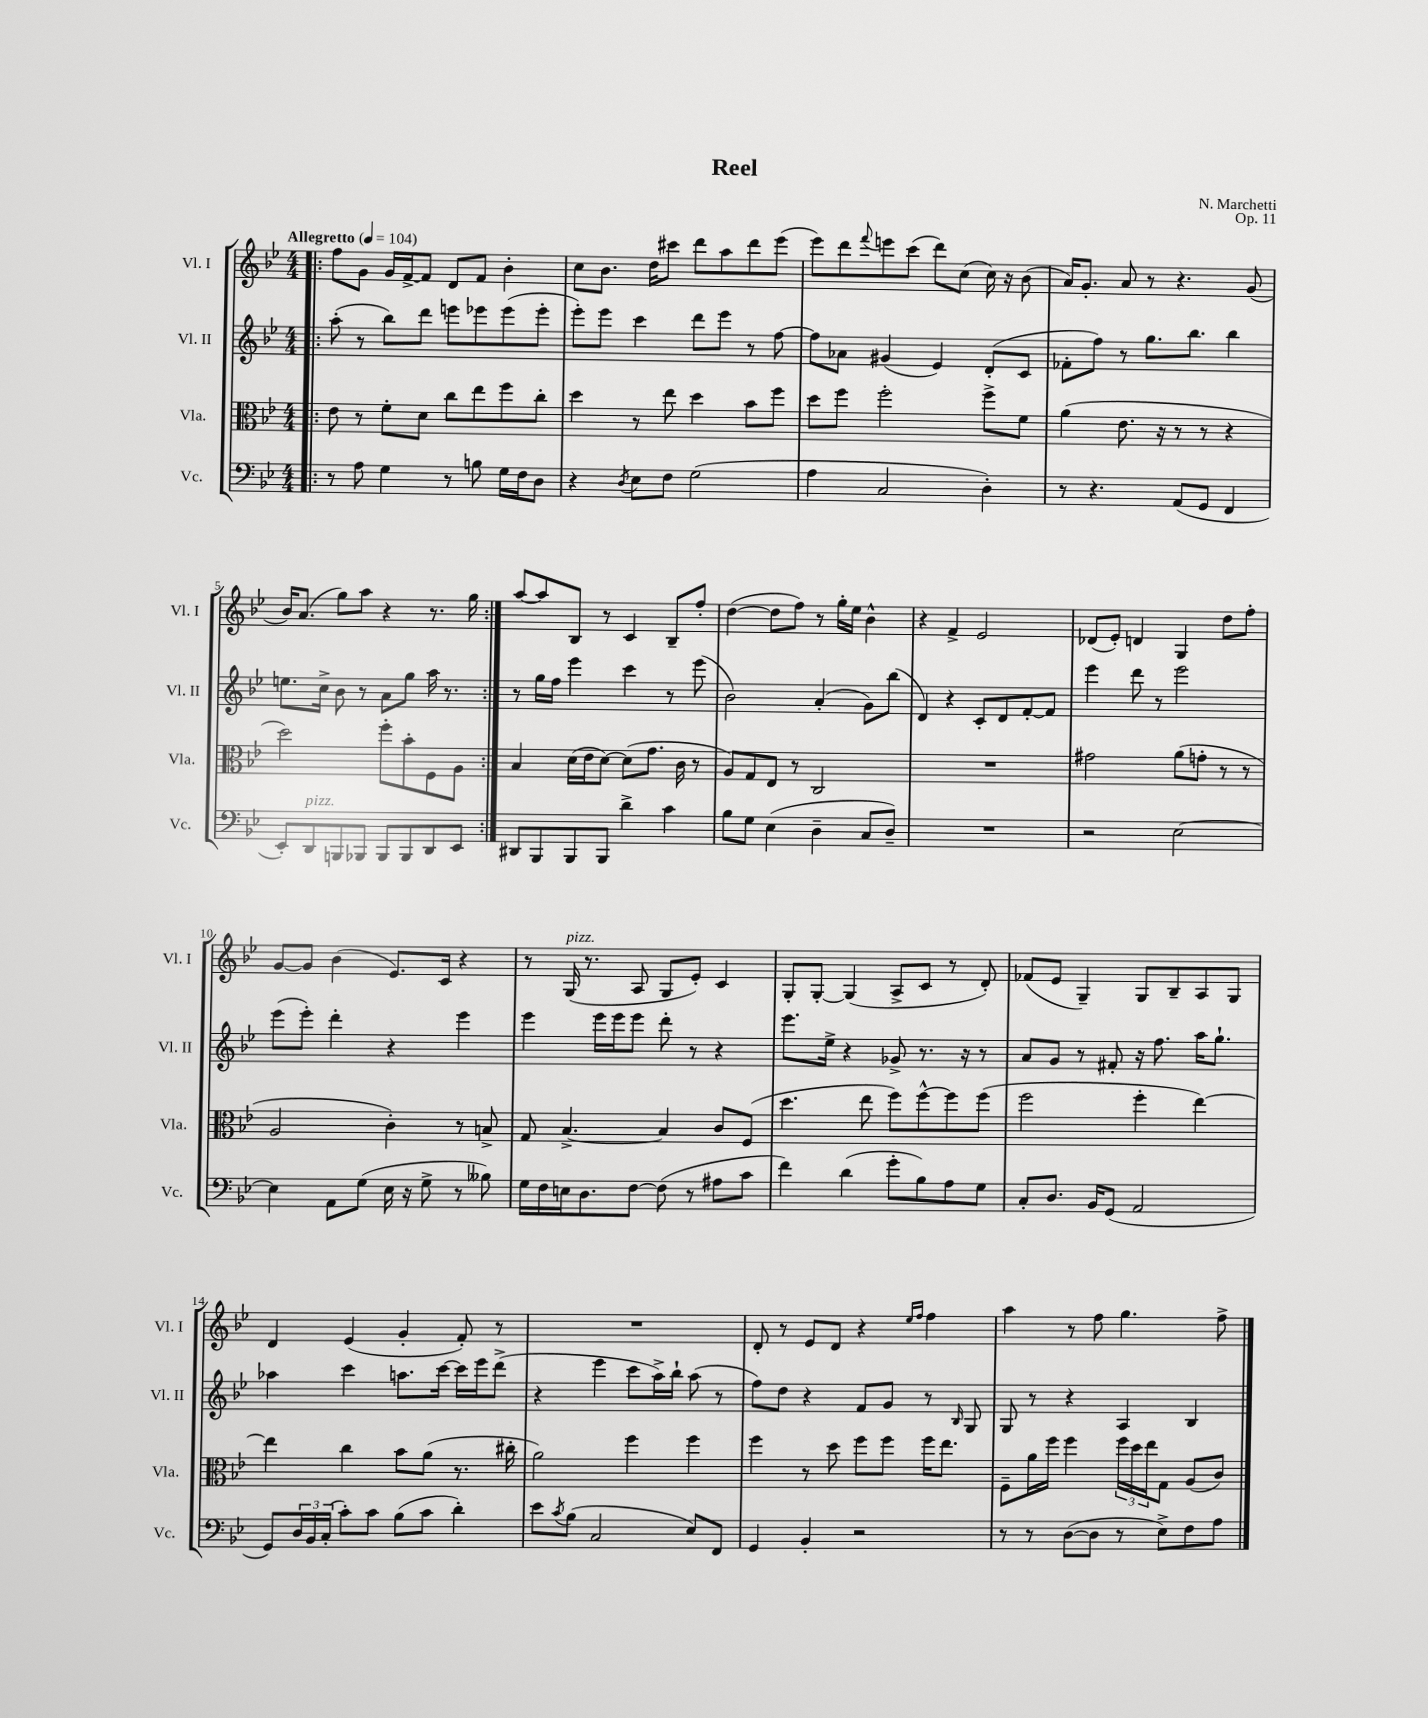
\header { title = "Reel" composer = "N. Marchetti" opus = "Op. 11" }
<<
\new StaffGroup <<
\new Staff = "s0" \with { instrumentName = "Vl. I" shortInstrumentName = "Vl. I" } {
    \clef treble \key bes \major \numericTimeSignature \time 4/4 \tempo "Allegretto" 4 = 104
    \repeat volta 2 { \bar ".|:" f''8 g'8 g'16 f'16~-> f'8 d'8 f'8 bes'4-. |
    c''8 bes'8. d''16 cis'''8 d'''8 a''8 d'''8 ees'''8( |
    ees'''8) d'''8 \appoggiatura { f'''8 } e'''8 c'''8( d'''8) c''8( c''16) r16 bes'8( |
    a'16) g'8.-. a'8 r8 r4. g'8( |
    bes'16) a'8.( g''8) a''8 r4 r8. g''16 | }
    a''8~ a''8 bes8 r8 c'4 bes8-- f''8-. |
    d''4~( d''8 f''8) r8 g''16-. ees''16 bes'4-^ |
    r4 f'4-> ees'2 |
    des'8( ees'8-.) d'4 g4 d''8 f''8-. |
    g'8~ g'8 bes'4( ees'8.) c'16 r4 |
    r8 g16^\markup { \italic "pizz." }( r8. a8 g8 ees'8-.) c'4 |
    g8-. g8~-. g4( a8-> c'8 r8 d'8-.) |
    fes'8( ees'8 g4--) g8 bes8-- a8 g8 |
    d'4 ees'4( g'4-. f'8-.) r8 |
    R1 |
    d'8-. r8 ees'8 d'8 r4 \grace { ees''16 f''16 } f''4 |
    a''4 r8 f''8 g''4. f''8-> \bar "|." |
}
\new Staff = "s1" \with { instrumentName = "Vl. II" shortInstrumentName = "Vl. II" } {
    \clef treble \key bes \major \numericTimeSignature \time 4/4
    \repeat volta 2 { \bar ".|:" a''8-.( r8 bes''8) d'''8 e'''8 ees'''8 ees'''8( ees'''8-. |
    ees'''8-.) ees'''8 c'''4 d'''8 ees'''8 r8 f''8~ |
    f''8 aes'8 gis'4( ees'4) d'8-.( c'8 |
    fes'8-. f''8) r8 g''8. bes''8. bes''4 |
    e''8. c''16-> bes'8 r8 a'8 g''8 a''16 r8. | }
    r8 g''16 f''16 ees'''4 c'''4 r8 ees'''8( |
    bes'2) a'4-.( g'8) bes''8( |
    d'4) r4 c'8-. d'8 f'8~-. f'8 |
    ees'''4 d'''8 r8 ees'''2 |
    ees'''8( ees'''8-.) d'''4-. r4 ees'''4 |
    ees'''4 ees'''16 ees'''16 ees'''8 d'''8-. r8 r4 |
    ees'''8. ees''16-> r4 ges'8-> r8. r16 r8 |
    a'8 g'8 r8 fis'8-. r16 f''8. a''16 g''8.-! |
    aes''4 c'''4 a''8. c'''16~ c'''16 ees'''16 d'''8->( |
    r4 ees'''4 c'''8 a''16->) bes''16-! a''8( r8 |
    f''8) d''8 r4 f'8 g'8 r8 \grace { bes16 } g8 |
    g8 r8 r4 a4 bes4 \bar "|." |
}
\new Staff = "s2" \with { instrumentName = "Vla." shortInstrumentName = "Vla." } {
    \clef alto \key bes \major \numericTimeSignature \time 4/4
    \repeat volta 2 { \bar ".|:" ees'8 r8 f'8-. d'8 c''8 ees''8 f''8 c''8-. |
    d''4 r8 ees''8 d''4 bes'8 f''8 |
    d''8 f''8 f''2-. f''8-> f'8 |
    a'4( ees'8. r16 r8 r8 r4 |
    d''2) f''8-. bes'8-. f8 a8 | }
    bes4 d'16( ees'16 d'8~) d'8( g'8. c'16 r8 |
    a8) g8 ees8 r8 c2 |
    R1 |
    gis'2 a'8( g'8-. r8 r8 |
    a2 c'4-.) r8 b8-> |
    g8 bes4.~-> bes4 c'8 f8( |
    d''4. ees''8 f''8) f''8~-^ f''8 f''8( |
    f''2 f''4-. ees''4~) |
    ees''4 c''4 bes'8 a'8( r8. cis''16-. |
    a'2) f''4 f''4 |
    f''4 r8 d''8 f''8 f''8 f''16 ees''8. |
    f8-- a'16 f''16 f''4 \tuplet 3/2 { f''16 d''16 ees''16 } g8 a8( c'8) \bar "|." |
}
\new Staff = "s3" \with { instrumentName = "Vc." shortInstrumentName = "Vc." } {
    \clef bass \key bes \major \numericTimeSignature \time 4/4
    \repeat volta 2 { \bar ".|:" r8 a8 g4 r8 b8 g16 f16 d8 |
    r4 \acciaccatura { d8 } ees8 f8 g2( |
    a4 c2 d4-.) |
    r8 r4. a,8( g,8 f,4 |
    ees,8-.) d,8^\markup { \italic "pizz." } b,,8 bes,,8 bes,,8 bes,,8 d,8 ees,8 | }
    dis,8 bes,,8 bes,,8 bes,,8 d'4-> c'4 |
    bes8 g8 ees4( d4-- c8 d8--) |
    R1 |
    r2 ees2~ |
    ees4 a,8 g8( ees16 r16 g8-> r8 beses8) |
    g16 f16 e16 d8. f8~ f8( r8 ais8 c'8 |
    f'4) d'4( g'8-. bes8) a8 g8 |
    c8-. d8. bes,16 g,8( a,2 |
    g,8) \tuplet 3/2 { d16 bes,16 c16-.( } c'8-.) c'8 bes8( c'8 d'4-.) |
    ees'8 \acciaccatura { c'8 } bes8( c2 ees8) f,8 |
    g,4 bes,4-. r2 |
    r8 r8 d8~( d8 r8 ees8->) f8 a8 \bar "|." |
}
>>
>>
